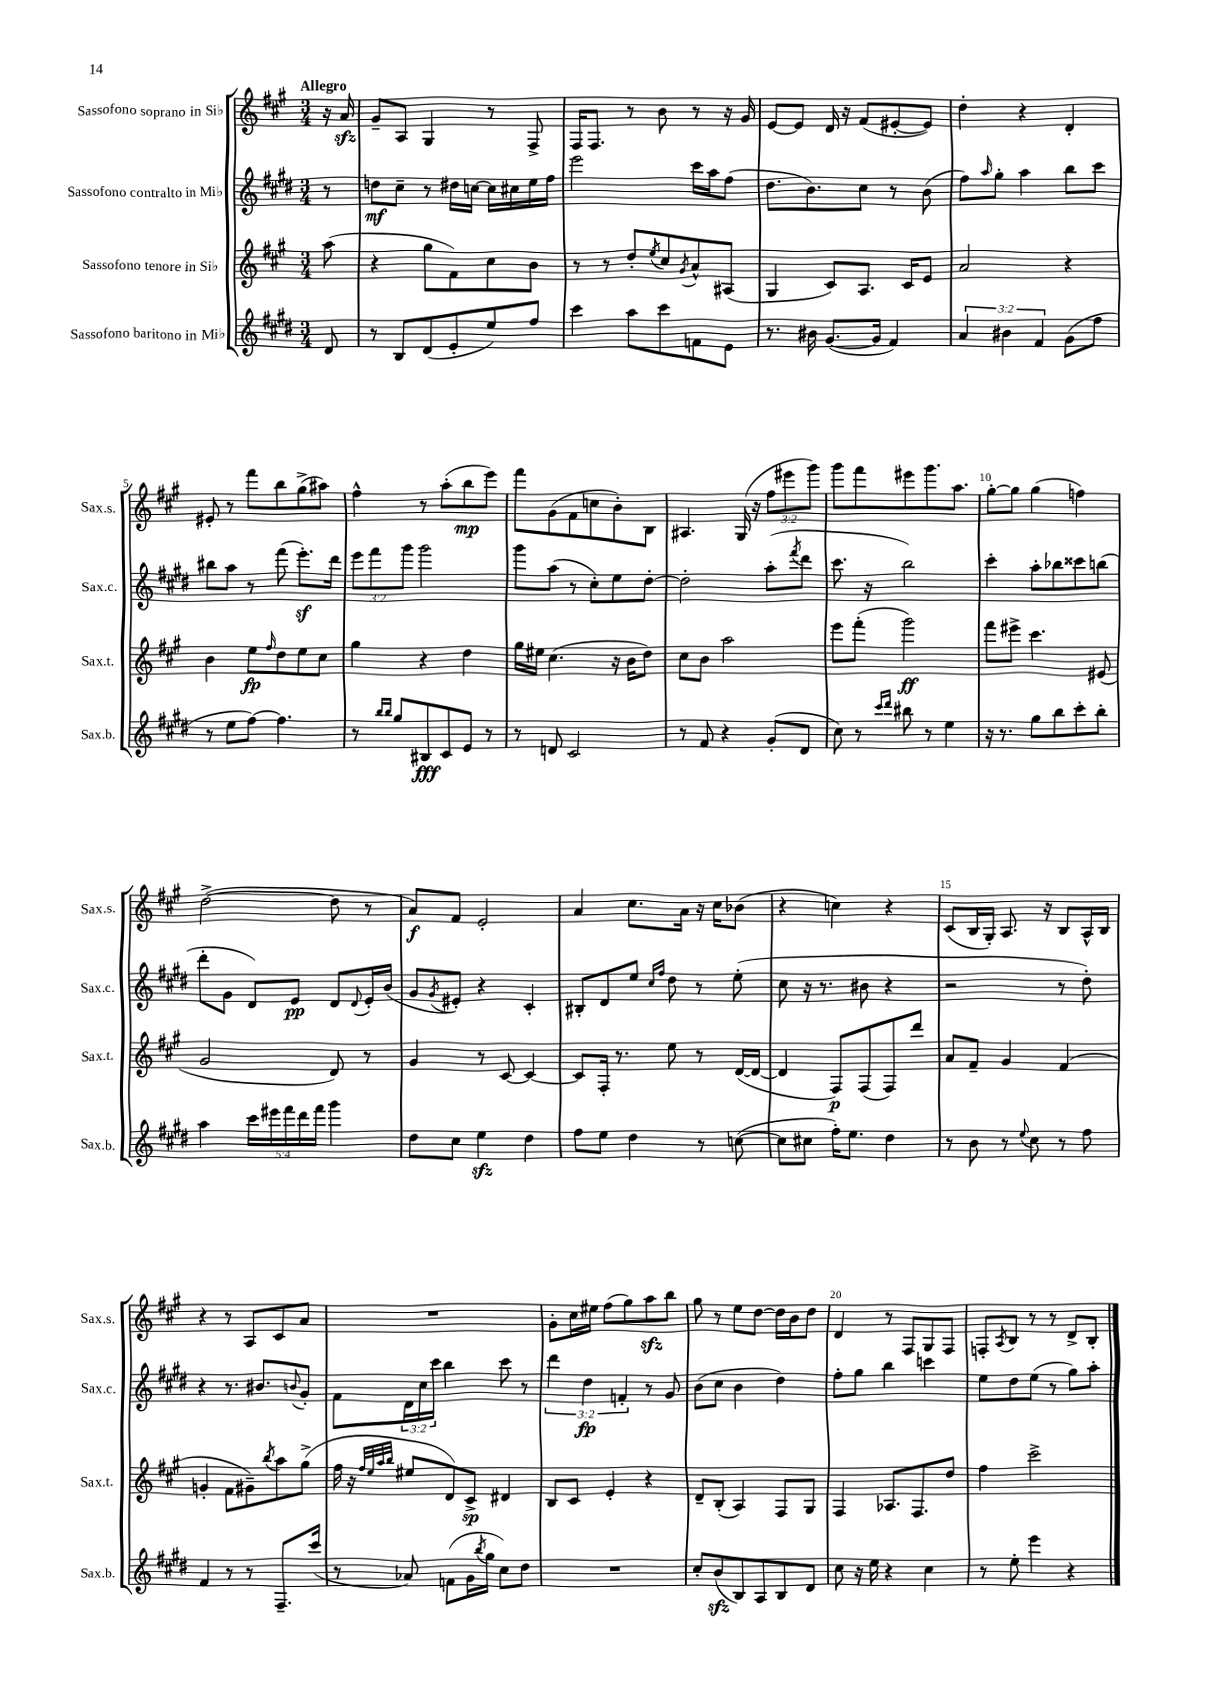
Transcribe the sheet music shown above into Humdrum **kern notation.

**kern	**kern	**kern	**kern
*staff4	*staff3	*staff2	*staff1
*clefG2	*clefG2	*clefG2	*clefG2
*k[f#c#g#d#]	*k[f#c#g#]	*k[f#c#g#d#]	*k[f#c#g#]
*M3/4	*M3/4	*M3/4	*M3/4
8d#	(8aa	8r	16r
.	.	.	16a
=	=	=	=
8r	4r	8dd	8g#~
8B	.	8cc#~	8A
(8d#	8gg#	8r	4G#
8e'	8f#)	16dd#	.
.	.	[16cc	.
8ee)	8cc#	16cc]	8r
.	.	16cc#	.
8ff#	8b	16ee	8F#^
.	.	16ff#	.
=	=	=	=
4ccc#	8r	2eee	16F#
.	.	.	8.F#
.	8r	.	.
8aa	8dd'	.	8r
.	8qee	.	.
8ccc#	8cc#	.	8b
.	8qg#	.	.
8f	8a^^	16ccc#	8r
.	.	16aa	.
8e	(8A#	(8ff#	16r
.	.	.	16g#
=	=	=	=
8.r	4G#	8.dd#	[8e
.	.	.	8e]
16b#	.	8.b)	.
([8.g#	8c#)	.	16d
.	.	.	16r
.	8.A	8cc#	(8f#
16g#]	.	.	.
4f#)	.	8r	[8e#'
.	16c#	.	.
.	8e	(8b	8e#])
=	=	=	=
6a	2a	8ff#)	4dd'
.	.	16qqaa	.
.	.	8gg#'	.
6b#	.	.	.
.	.	4aa	4r
6f#	.	.	.
(8g#	4r	8bb	4d'
8ff#	.	8ccc#	.
=	=	=	=
8r	4b	8bb#	8e#'
8ee	.	8aa	8r
[8ff#)	8ee	8r	8fff#
.	16qqff#	.	.
4.ff#]	8dd	(8fff#	8bb
.	8ee	8.eee')	(8gg#^
.	8cc#	.	8aa#)
.	.	16ddd#	.
=	=	=	=
8r	4gg#	12eee	4ff#^^
.	.	12fff#	.
16qqbb	.	.	.
16qqbb	.	.	.
8gg#	.	.	.
.	.	12ggg#	.
8B#	4r	2ggg#	8r
8c#	.	.	(8aa'
8e	4dd	.	8bb
8r	.	.	8eee)
=	=	=	=
8r	16gg#	8ggg#	8fff#
.	16ee#	.	.
8d	(4.cc#	(8aa	(8g#
2c#	.	8r	8f#
.	.	8cc#')	8cc
.	16r	8ee	8b')
.	16b	.	.
.	8dd)	[8dd#'	8B
=	=	=	=
8r	8cc#	2dd#']	4.A#
8f#	8b	.	.
4r	2aa	.	.
.	.	.	(16G#
.	.	.	16r
(8g#'	.	(8aa'	12ff#
.	.	.	12eee#
.	.	8qfff#	.
8d#	.	8ddd#	.
.	.	.	12ggg#)
=	=	=	=
8cc#)	8eee	8.ccc#	8ggg#
8r	(8fff#'	.	8fff#
.	.	16r	.
16qqccc#	.	.	.
16qqddd#	.	.	.
8bb#	2ggg#)	2bb)	8eee#
8r	.	.	8.ggg#
4ee	.	.	.
.	.	.	8.aa
=	=	=	=
16r	8fff#	4ccc#'	[8gg#'
8.r	.	.	.
.	8eee#^	.	8gg#]
8gg#	4.ccc#	8aa'	(4gg#
8bb	.	8bb-	.
8ccc#'	.	8ccc##	4ff)
8bb'	(8e#	(8bb	.
=	=	=	=
4aa	2g#	8ddd#'	([2dd^
.	.	8g#	.
20ccc#	.	8d#)	.
20eee#	.	.	.
20fff#	.	.	.
.	.	8e	.
20ddd#	.	.	.
20fff#	.	.	.
4ggg#	8d)	8d#	8dd]
.	.	8qqd#	.
.	8r	16e'	8r
.	.	(16b	.
=	=	=	=
8dd#	4g#	8g#	8a)
.	.	8qg#	.
8cc#	.	8e#')	8f#
4ee	8r	4r	2e'
.	[8c#	.	.
4dd#	4c#_	4c#'	.
=	=	=	=
8ff#	8c#]	8B#'	4a
8ee	16F#'	8d#	.
.	8.r	.	.
4dd#	.	8ee	8.cc#
.	.	16qqcc#	.
.	.	16qqff#	.
.	8ee	8dd#	.
.	.	.	16a
8r	8r	8r	16r
.	.	.	16cc#
([8cc	([16d	(8ee'	(8b-
.	16d_	.	.
=	=	=	=
8cc]	4d]	8cc#	4r
8cc#	.	16r	.
.	.	8.r	.
16ff#')	8F#)	.	4cc)
8.ee	.	.	.
.	(8F#	8b#	.
4dd#	8F#)	4r	4r
.	8ddd	.	.
=	=	=	=
8r	8a	2r	(8c#
8b	8f#~	.	16B
.	.	.	16G#')
8r	4g#	.	8.A
8qqee	.	.	.
8cc#	.	.	.
.	.	.	16r
8r	(4f#	8r	8B
8ff#	.	8dd#')	16A^^
.	.	.	16B
=	=	=	=
4f#	4g'	4r	4r
8r	8f#	8.r	8r
8r	8g#~)	.	8A
.	.	8.b#	.
.	8qbb	.	.
8.F#~	8aa	.	8c#
.	.	8qqb	.
.	(8gg#^	8g#'	8a
(16ccc#	.	.	.
=	=	=	=
8r	16ff#	8f#	2.r
.	16r	.	.
.	32qqff#	.	.
.	32qqee	.	.
.	32qqaa	.	.
.	32qqbb	.	.
8a-)	8ee#	24d#	.
.	.	24cc#	.
.	.	24ccc#	.
(8f	8d)	4bb	.
16g#	8c#^	.	.
8qbb	.	.	.
16gg#	.	.	.
8cc#)	4d#	8ccc#	.
8dd#	.	8r	.
=	=	=	=
2.r	8B	6ddd#	8g#'
.	8c#	.	16cc#
.	.	6dd#	.
.	.	.	16ee#
.	4e'	.	(8ff#
.	.	6f'	.
.	.	.	8gg#)
.	4r	8r	8aa
.	.	8g#	8bb
=	=	=	=
8cc#'	8d~	(8b	8gg#
(8b	(8B'	8cc#	8r
8B)	4A)	4b	8ee
8A	.	.	[8dd
8B	8F#	4dd#)	16dd]
.	.	.	16b
8d#	8G#	.	8dd
=	=	=	=
8cc#	4F#	8ff#'	4d
16r	.	8gg#	.
16ee	.	.	.
4r	8.A-	4bb	8r
.	.	.	8F#
.	8.F#	.	.
4cc#	.	4ccc	8G#
.	8dd	.	8F#
=	=	=	=
8r	4ff#	8ee	8F'
.	.	.	8qA
8ee'	.	8dd#	8B
4eee	2ccc#^	(8ee	8r
.	.	8r	8r
4r	.	8gg#)	8d^
.	.	8aa'	8B'
==	==	==	==
*-	*-	*-	*-
